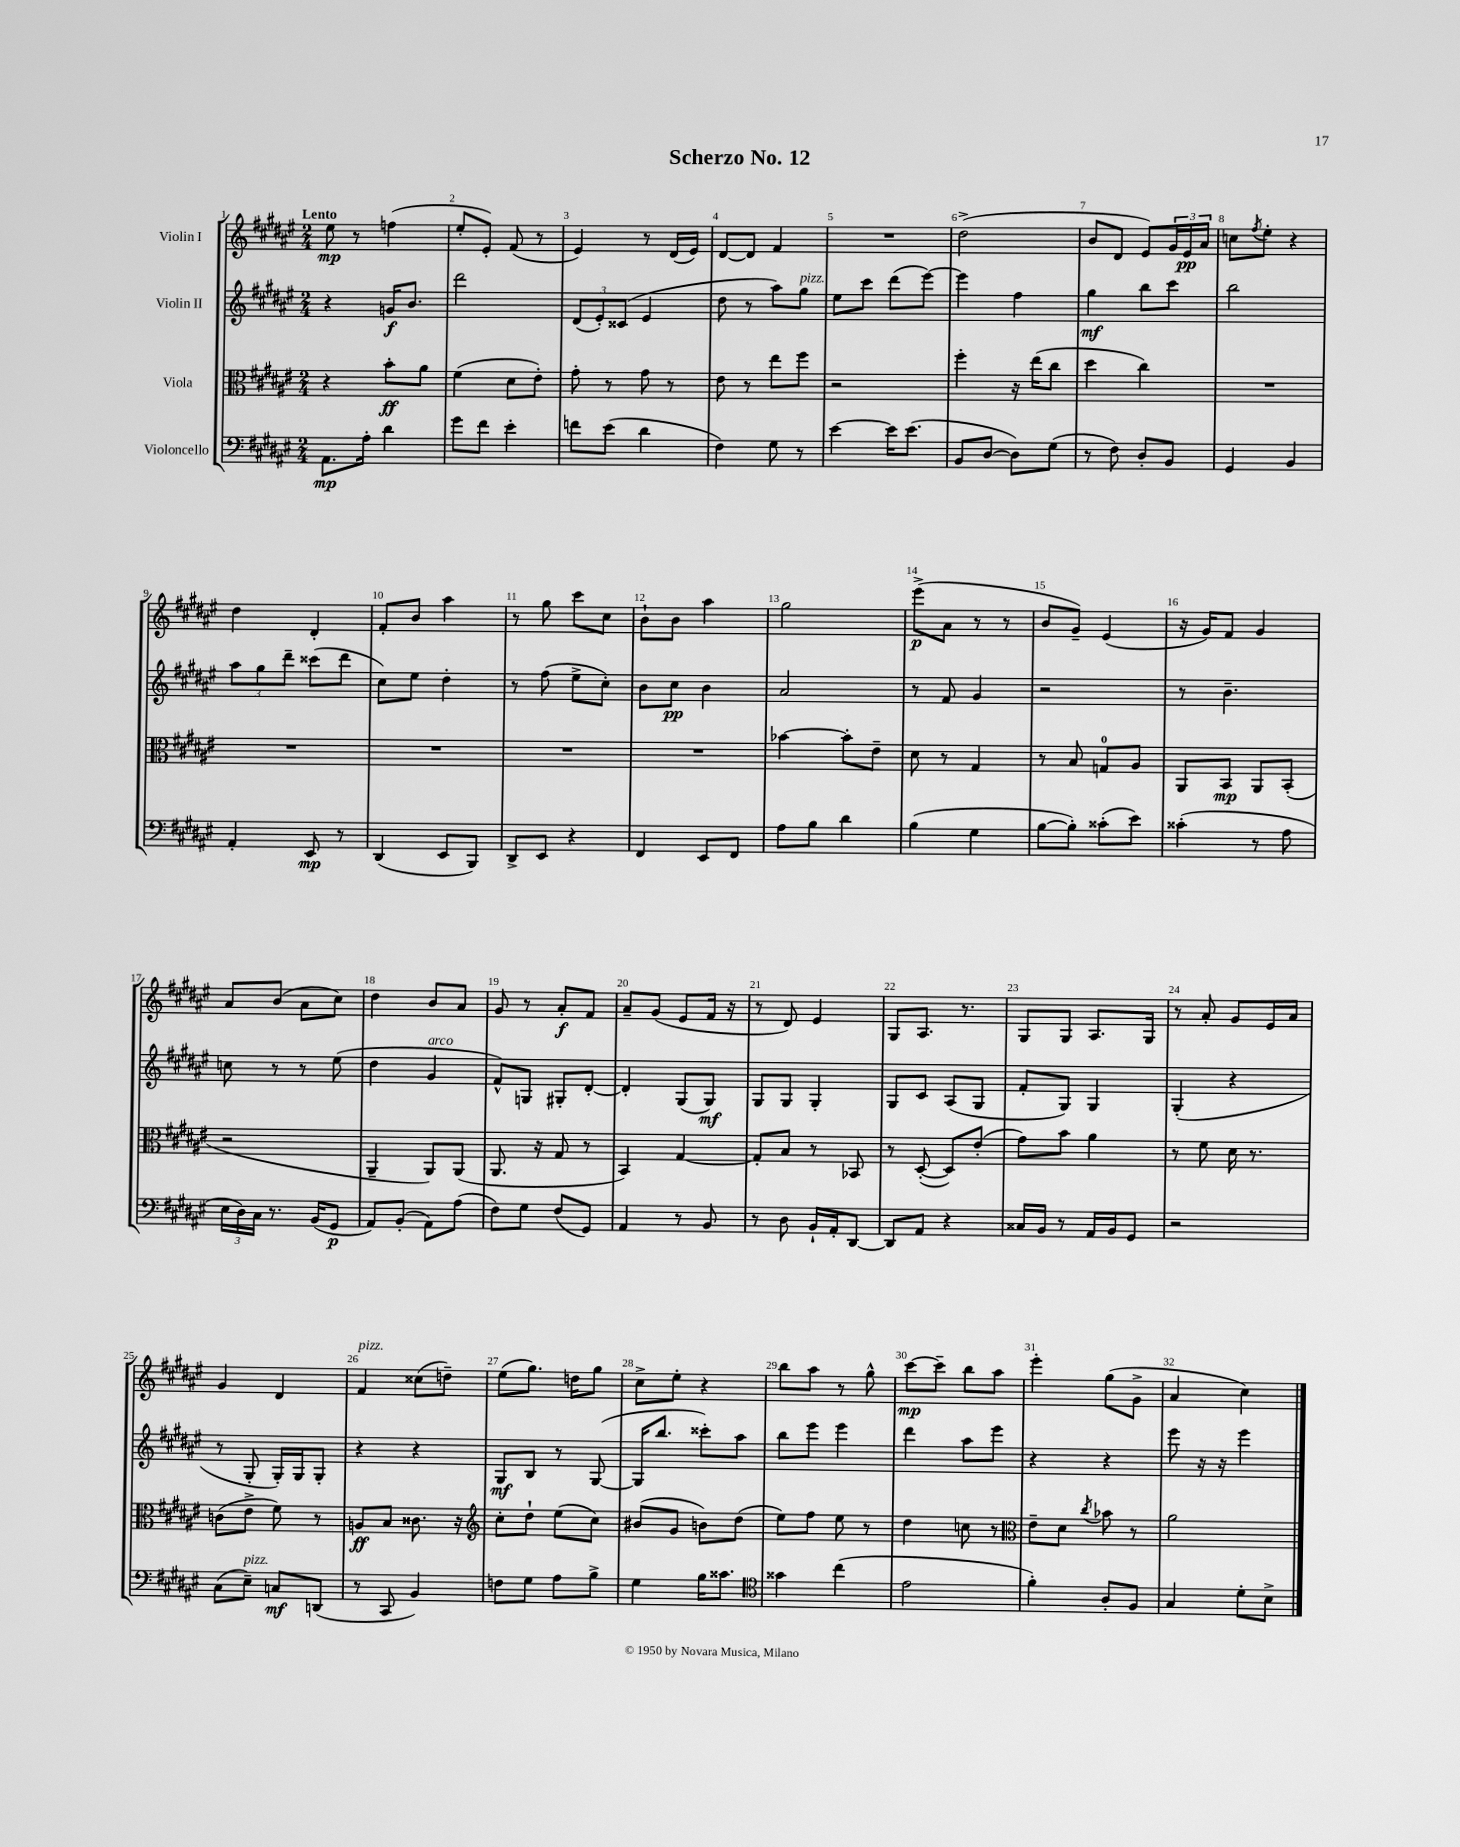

**kern	**kern	**kern	**kern
*staff4	*staff3	*staff2	*staff1
*clefF4	*clefC3	*clefG2	*clefG2
*k[f#c#g#d#a#e#]	*k[f#c#g#d#a#e#]	*k[f#c#g#d#a#e#]	*k[f#c#g#d#a#e#]
*M2/4	*M2/4	*M2/4	*M2/4
8.AA#\L	4r	4r	8ee#\
.	.	.	8r
16A#'\Jk	.	.	.
4d#\	8b'\L	16g/LK	(4ff\
.	.	8.b/J	.
.	8a#\J	.	.
=	=	=	=
8g#\L	(4f#\	2ddd#\	8ee#'/L
8f#\J	.	.	8e#'/J)
4e#'\	8d#\L	.	(8f#/
.	8e#'\J)	.	8r
=	=	=	=
8f\L	8g#'\	(12d#/L	4e#/)
.	.	12e#'/)	.
(8e#\J	8r	.	.
.	.	(12c##/J	.
4d#\	8g#\	4e#/	8r
.	8r	.	(16d#/LL
.	.	.	16e#/JJ)
=	=	=	=
4F#\)	8e#\	8dd#\	[8d#/L
.	8r	8r	8d#/]J
8G#\	8ee#\L	8aa#\L)	4f#/
8r	8ff#\J	8gg#\J	.
=	=	=	=
[4e#\	2r	8ee#\L	2r
.	.	8ccc#\J	.
16e#\]LK	.	(8ddd#\L	.
(8.e#\J	.	.	.
.	.	[8eee#\J)	.
=	=	=	=
8BB/L	4ff#'\	4eee#\]	(2dd#^\
[8D#/J	.	.	.
8D#\]L)	16r	4ff#\	.
.	(16ee#\LK	.	.
(8G#\J	8cc#\J	.	.
=	=	=	=
8r	4dd#\	4gg#\	8b/L
8F#\)	.	.	8d#/J
8D#'/L	4cc#\)	8bb\L	8e#/L)
8BB/J	.	8ccc#\J	24g#/L
.	.	.	24e#/
.	.	.	24a#/JJ
=	=	=	=
4GG#/	2r	2bb\	8cc\L
.	.	.	8qff#/
.	.	.	8ee#'\J
4BB/	.	.	4r
=	=	=	=
4AA#'/	2r	12aa#\L	4dd#\
.	.	12gg#\	.
.	.	12ddd#~\J	.
8EE#/	.	(8ccc##\L	4d#'/
8r	.	8ddd#\J	.
=	=	=	=
(4DD#/	2r	8cc#\L)	8f#'/L
.	.	8ee#\J	8b/J
8EE#/L	.	4dd#'\	4aa#\
8BBB/J)	.	.	.
=	=	=	=
8DD#^/L	2r	8r	8r
8EE#/J	.	(8ff#\	8gg#\
4r	.	8ee#^\L	8ccc#\L
.	.	8cc#'\J)	8cc#\J
=	=	=	=
4FF#/	2r	8b\L	8b`\L
.	.	8cc#\J	8b\J
8EE#/L	.	4b\	4aa#\
8FF#/J	.	.	.
=	=	=	=
8A#\L	[4b-\	2a#/	2gg#\
8B\J	.	.	.
4d#\	8b-'\]L	.	.
.	8e#~\J	.	.
=	=	=	=
(4B\	8d#\	8r	(8eee#^\L
.	8r	8f#/	8a#\J
4G#\	4G#/	4g#/	8r
.	.	.	8r
=	=	=	=
[8B\L	8r	2r	8b/L
8B'\]J)	8B/	.	8g#~/J)
(8c##'\L	8G/L	.	(4e#/
8e#\J)	8A#/J	.	.
=	=	=	=
(4c##'\	8AA#/L	8r	16r
.	.	.	16g#/LK)
.	8BB/J	4.b~\	8f#/J
8r	8AA#/L	.	4g#/
8A#\	(8BB'/J	.	.
=	=	=	=
24E#\LL	2r	8cc\	8a#/L
24D#\)	.	.	.
24C#\JJ	.	.	.
8.r	.	8r	(8b/J
.	.	8r	8a#\L
(16BB/LK	.	.	.
8GG#/J	.	(8ee#\	8cc#\J)
=	=	=	=
8AA#/L)	4AA#~/	4dd#\	4dd#\
(8BB'/J	.	.	.
8AA#\L)	8AA#/L)	4g#/	8b/L
(8A#\J	(8AA#/J	.	8a#/J
=	=	=	=
8F#\L)	8.AA#/	8f#^^/L)	8g#/
8G#\J	.	8G/J	8r
.	16r	.	.
(8F#/L	8G#/	8G#'/L	8a#'/L
8GG#/J)	8r	[8d#'/J	8f#/J
=	=	=	=
4AA#/	4BB/)	4d#'/]	8a#~/L
.	.	.	(8g#/J
8r	[4G#/	(8G#/L	8e#/L
8BB/	.	8G#/J)	16f#/Jk
.	.	.	16r
=	=	=	=
8r	8G#'/]L	8G#/L	8r
8D#\	8B/J	8G#/J	8d#/)
16BB`/LL	8r	4G#'/	4e#/
16AA#'/J	.	.	.
[8DD#/J	8BB-/	.	.
=	=	=	=
8DD#/]L	8r	8G#/L	8G#/L
8AA#/J	([8D#'/	8c#/J	8.A#/J
4r	8D#/]L)	(8A#/L	.
.	.	.	8.r
.	(8e#'/J	8G#/J	.
=	=	=	=
16C##/LL	8g#\L)	8f#'/L	8G#/L
16BB/JJ	.	.	.
8r	8b\J	8G#/J)	8G#/J
16AA#/LL	4a#\	4G#/	8.A#/L
16BB/J	.	.	.
8GG#/J	.	.	.
.	.	.	16G#/Jk
=	=	=	=
2r	8r	(4G#'/	8r
.	8f#\	.	8a#'/
.	16d#\	4r	8g#/L
.	8.r	.	.
.	.	.	16e#/L
.	.	.	16a#/JJ
=	=	=	=
(8C#\L	(8c\L	8r	4g#/
8E#~\J)	8e#^\J	8G#'/	.
8C/L	8f#\)	16G#'/LL)	4d#/
.	.	16G#/J	.
(8DD/J	8r	8G#'/J	.
=	=	=	=
8r	8A/L	4r	4f#/
8CC#/	8B/J	.	.
4BB/)	8.c##\	4r	(8cc##\L
.	.	.	8dd~\J)
.	16r	.	.
=	=	=	=
*	*clefG2	*	*
8F\L	8cc#'\L	8G#/L	(8ee#\L
8G#\J	8dd#`\J	8B/J	8.gg#\J)
8A#\L	(8ee#\L	8r	.
.	.	.	16dd\LK
8B^\J	8cc#\J)	([8G#/	8gg#\J
=	=	=	=
4G#\	(8b#/L	16G#/]LK	8cc#^\L
.	.	8.bb/J	.
.	8g#/J	.	8ee#'\J
16B\LK	8b\L)	8ccc##'\L)	4r
8.c##\J	.	.	.
.	(8dd#\J	8aa#\J	.
=	=	=	=
*clefC4	*	*	*
4g##\	8ee#\L)	8bb\L	8bb\L
.	8ff#\J	8eee#\J	8aa#\J
(4cc#\	8ee#\	4eee#\	8r
.	8r	.	8gg#^^\
=	=	=	=
2e#\	4dd#\	4ddd#\	[8ccc#\L
.	.	.	8ccc#~\]J
.	8cc\	8aa#\L	8bb\L
.	8r	8eee#\J	8aa#\J
=	=	=	=
*	*clefC3	*	*
4f#'\)	8e#~\L	4r	4eee#'\
.	8d#\J	.	.
.	8qcc#/	.	.
8A#'/L	8b-\	4r	(8gg#\L
8F#/J	8r	.	8g#^\J
=	=	=	=
4G#/	2a#\	8eee#\	4a#/
.	.	16r	.
.	.	16r	.
8d#'\L	.	4eee#\	4cc#\)
8B^\J	.	.	.
==	==	==	==
*-	*-	*-	*-
